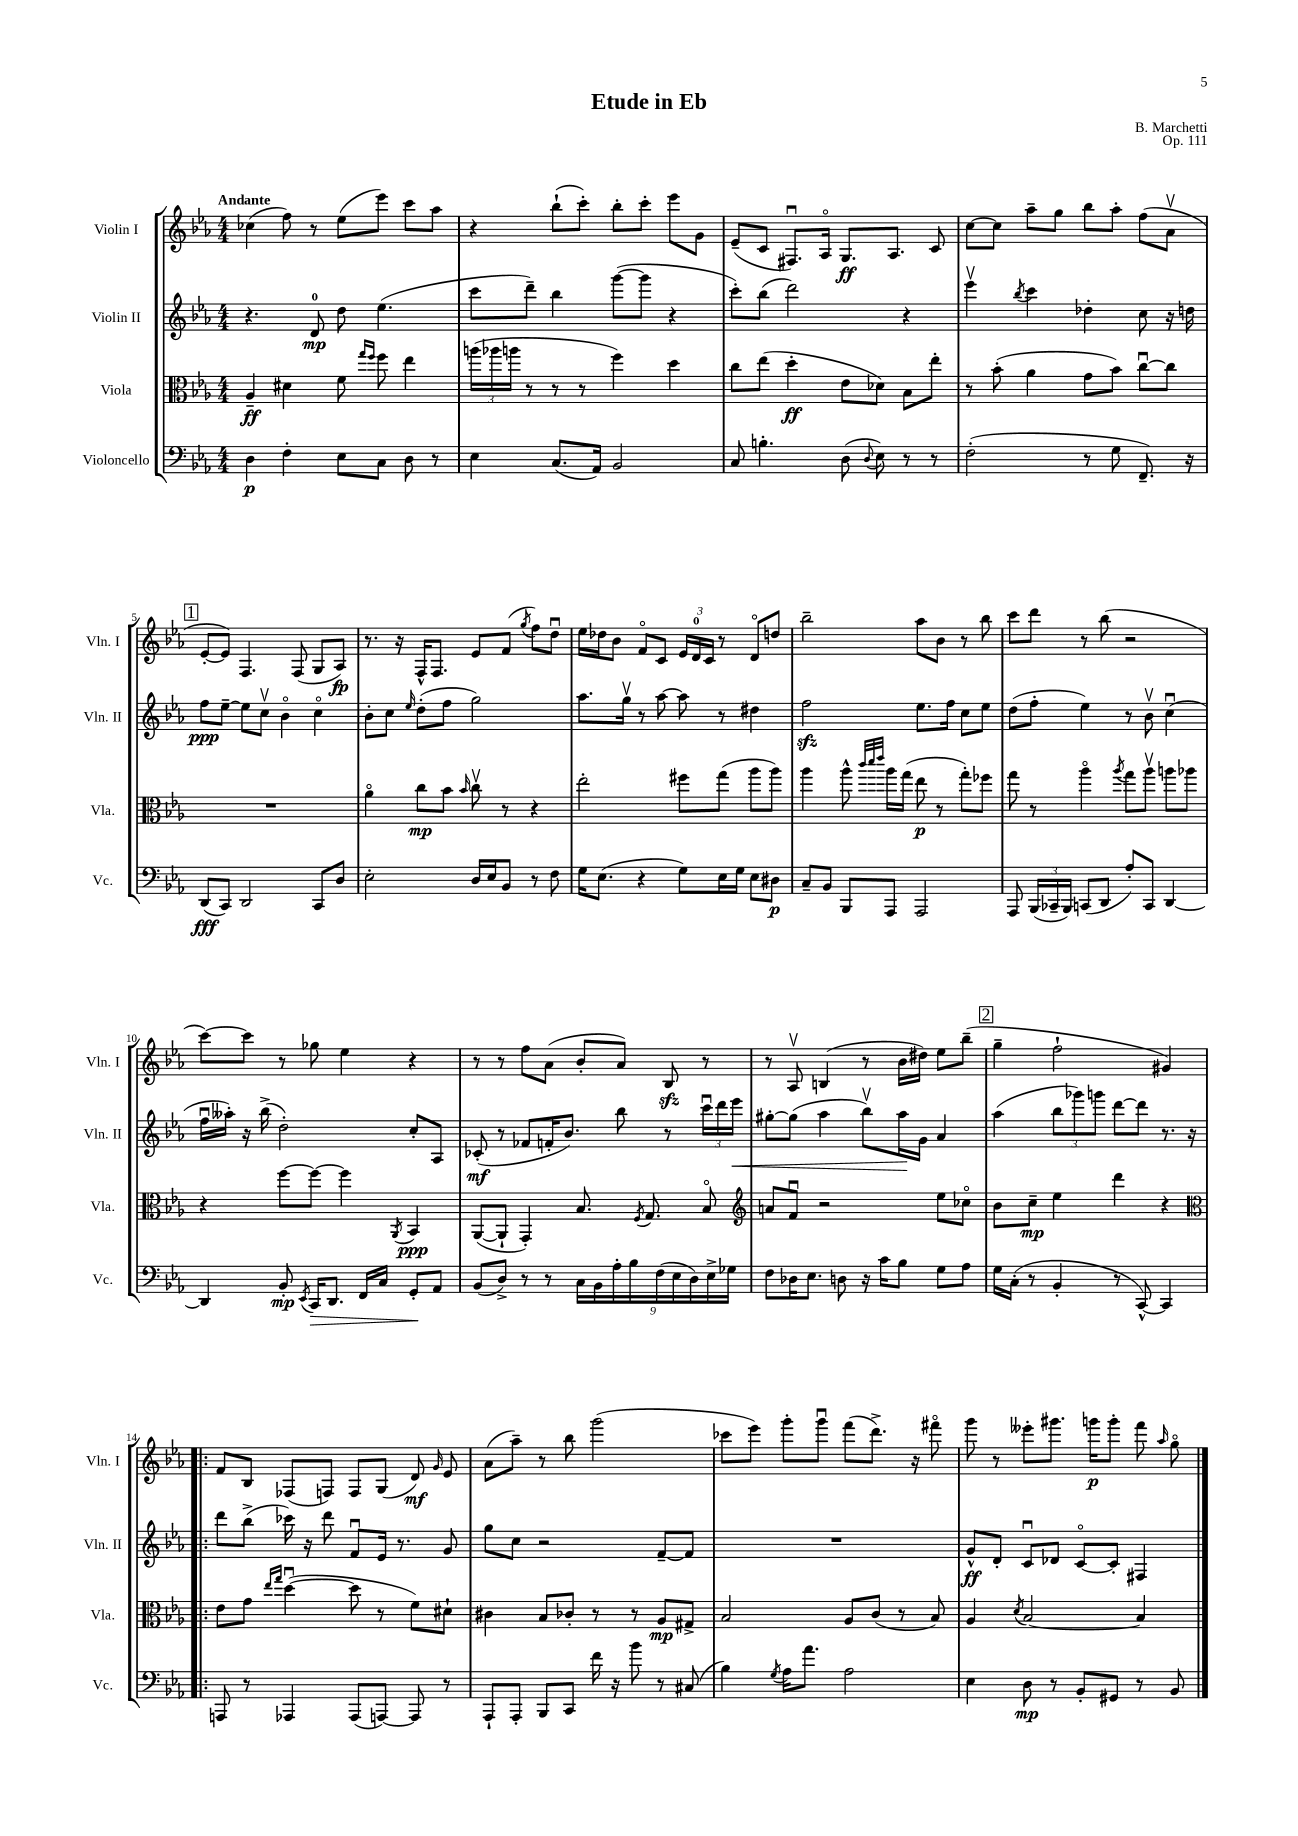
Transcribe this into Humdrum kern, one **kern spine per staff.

**kern	**dynam	**kern	**dynam	**kern	**dynam	**kern	**dynam
*part4	*part4	*part3	*part3	*part2	*part2	*part1	*part1
*staff4	*staff4	*staff3	*staff3	*staff2	*staff2	*staff1	*staff1
*I"Violoncello	*	*I"Viola	*	*I"Violin II	*	*I"Violin I	*
*I'Vc.	*	*I'Vla.	*	*I'Vln. II	*	*I'Vln. I	*
*clefF4	*	*clefC3	*	*clefG2	*	*clefG2	*
*k[b-e-a-]	*	*k[b-e-a-]	*	*k[b-e-a-]	*	*k[b-e-a-]	*
*M4/4	*	*M4/4	*	*M4/4	*	*M4/4	*
=1	=1	=1	=1	=1	=1	=1	=1
!	!	!	!	!	!	!LO:TX:a:B:t=Andante	!
4D\	p	4A-~/	ff	4.r	.	(4cc-X\	.
4F'\	.	4d#X\	.	.	.	8ff\)	.
.	.	.	.	8d/	mp	8r	.
8E-\L	.	8f\	.	8dd\	.	(8ee-\L	.
.	.	16qqgg/LL	.	.	.	.	.
.	.	16qqff/JJ	.	.	.	.	.
8C\J	.	8ff\	.	(4.ee-\	.	8eee-\J)	.
8D\	.	4ee-\	.	.	.	8ccc\L	.
8r	.	.	.	.	.	8aa-\J	.
=2	=2	=2	=2	=2	=2	=2	=2
4E-\	.	(24aan\LL	.	8ccc\L	.	4r	.
.	.	24aa-X\	.	.	.	.	.
.	.	24aan\JJ	.	.	.	.	.
.	.	8r	.	8ddd~\J)	.	.	.
(8.C/L	.	8r	.	4bb-\	.	(8bb-`\L	.
.	.	8r	.	.	.	8ccc'\J)	.
16AA-/Jk)	.	.	.	.	.	.	.
2BB-/	.	4ff\)	.	([8ggg\L	.	8bb-'\L	.
.	.	.	.	8ggg\J]	.	8ccc'\J	.
.	.	4dd\	.	4r	.	8eee-\L	.
.	.	.	.	.	.	8g\J	.
=3	=3	=3	=3	=3	=3	=3	=3
8C/	.	8cc\L	.	8ccc'\L)	.	(8e-~/L	.
4.Bn'\	.	(8ee-\J	.	(8bb-\J	.	8c/J	.
.	.	4dd'\	ff	2ddd\)	.	8.F#Xu/L)	.
.	.	.	.	.	.	16A-/Jk	.
(8D\	.	8e-\L	.	.	.	8.G/L	ff
8qqD/	.	.	.	.	.	.	.
8E-\)	.	8d-X\J)	.	.	.	.	.
.	.	.	.	.	.	8.A-/J	.
8r	.	8B-\L	.	4r	.	.	.
8r	.	8ee-'\J	.	.	.	8c/	.
=4	=4	=4	=4	=4	=4	=4	=4
(2F'\	.	8r	.	4eee-v\	.	[8cc\L	.
.	.	(8b-'\	.	.	.	8cc\J]	.
.	.	.	.	8qbb-/	.	.	.
.	.	4a-\	.	4ccc\	.	8aa-~\L	.
.	.	.	.	.	.	8gg\J	.
8r	.	8g\L	.	4dd-X'\	.	8bb-\L	.
8G\	.	8b-\J)	.	.	.	8aa-'\J	.
8.FF~/)	.	[8ccu\L	.	8cc\	.	(8ff\L	.
.	.	8cc\J]	.	16r	.	8a-v\J	.
16r	.	.	.	16ddn\	.	.	.
!!LO:LB:g=z
!!LO:REH:place=s1:t=1
=5	=5	=5	=5	=5	=5	=5	=5
(8DD/L	fff	1r	.	8ff\L	ppp	[8e-'/L	.
8CC/J)	.	.	.	[8ee-~\J	.	8e-/J])	.
2DD/	.	.	.	8ee-\L]	.	4.F/	.
.	.	.	.	8ccv\J	.	.	.
.	.	.	.	4b-\	.	.	.
.	.	.	.	.	.	(8F/	.
8CC/L	.	.	.	4cc\	.	8G/L	.
8D/J	.	.	.	.	.	8A-/J)	fp
=6	=6	=6	=6	=6	=6	=6	=6
2E-'\	.	4a-\	.	8b-'\L	.	8.r	.
.	.	.	.	8cc\J	.	.	.
.	.	.	.	.	.	16r	.
.	.	.	.	16qqee-/	.	.	.
.	.	8cc\L	mp	(8dd'\L	.	16F^^/KL	.
.	.	.	.	.	.	8.F/J	.
.	.	8b-\J	.	8ff\J	.	.	.
.	.	16qqb-/	.	.	.	.	.
16D/LL	.	8ccv\	.	2gg\)	.	8e-/L	.
16E-/J	.	.	.	.	.	.	.
8BB-/J	.	8r	.	.	.	(8f/J	.
.	.	.	.	.	.	8qgg/	.
8r	.	4r	.	.	.	8ff\L)	.
8F\	.	.	.	.	.	8ddu\J	.
=7	=7	=7	=7	=7	=7	=7	=7
16G\KL	.	2ee-'\	.	8.aa-\L	.	16ee-\LL	.
(8.E-\J	.	.	.	.	.	16dd-X\J	.
.	.	.	.	.	.	8b-\J	.
.	.	.	.	16ggv\Jk	.	.	.
4r	.	.	.	8r	.	8f/L	.
.	.	.	.	[8aa-\	.	8c/J	.
8G\L)	.	8ff#X\L	.	8aa-\]	.	24e-/LL	.
.	.	.	.	.	.	24d/	.
.	.	.	.	.	.	24c/JJ	.
16E-\L	.	(8gg\J	.	8r	.	8r	.
16G\JJ	.	.	.	.	.	.	.
8E-\L	.	8aa-\L	.	4dd#X\	.	8d/L	.
8D#X\J	p	8aa-\J)	.	.	.	8ddn/J	.
=8	=8	=8	=8	=8	=8	=8	=8
8C~/L	.	4aa-\	.	2ffzz\	.	2bb-~\	.
8BB-/J	.	.	.	.	.	.	.
8BBB-/L	.	8aa-^^\	.	.	.	.	.
.	.	32qqccc/LLL	.	.	.	.	.
.	.	32qqddd/	.	.	.	.	.
.	.	32qqeee-/JJJ	.	.	.	.	.
8AAA-/J	.	16aa-\LL	.	.	.	.	.
.	.	(16gg\JJ	.	.	.	.	.
2AAA-/	.	8ee-\	p	8.ee-\L	.	8aa-\L	.
.	.	8r	.	.	.	8b-\J	.
.	.	.	.	16ff\Jk	.	.	.
.	.	8gg'\L)	.	8cc\L	.	8r	.
.	.	8ff-X\J	.	8ee-\J	.	8bb-\	.
=9	=9	=9	=9	=9	=9	=9	=9
8AAA-/	.	8gg\	.	(8dd\L	.	8ccc\L	.
(24BBB-/LL	.	8r	.	8ff'\J	.	8ddd\J	.
24CC-X~/	.	.	.	.	.	.	.
24BBB-/JJ)	.	.	.	.	.	.	.
(8CCn/L	.	4aa-\	.	4ee-\)	.	8r	.
8DD/J	.	.	.	.	.	(8bb-\	.
.	.	8qaa-/	.	.	.	.	.
8A-'/L)	.	8gg\L	.	8r	.	2r	.
8CC/J	.	8aa-v\J	.	8b-v\	.	.	.
[4DD/	.	8aan\L	.	(4ccu\	.	.	.
.	.	8aa-X\J	.	.	.	.	.
!!LO:LB:g=z
=10	=10	=10	=10	=10	=10	=10	=10
4DD/]	.	4r	.	16ffu\LL	.	[8ccc\L)	.
.	.	.	.	16aa--X'\JJ)	.	.	.
.	.	.	.	16r	.	8ccc\J]	.
.	.	.	.	(16bb-^\	.	.	.
8BB-'/	mp	[8ff\L	.	2dd'\)	.	8r	.
8qEE-/	.	.	.	.	.	.	.
!	!LO:HP:b	!	!	!	!	!	!
16CC/KL	>	8ff\J_	.	.	.	8gg-X\	.
8.DD/J	.	.	.	.	.	.	.
.	.	4ff\]	.	.	.	4ee-\	.
16FF/LL	.	.	.	.	.	.	.
16C/JJ	.	.	.	.	.	.	.
.	.	8qAA-/	.	.	.	.	.
8GG'/L	.	4BB-/	ppp	8cc'/L	.	4r	.
8AA-/J	]	.	.	8A-/J	.	.	.
=11	=11	=11	=11	=11	=11	=11	=11
(8BB-/L	.	([8AA-/L	.	(8c-X'/	mf	8r	.
8D^/J)	.	8AA-`/J]	.	8r	.	8r	.
8r	.	4GG'/)	.	8f-X/L	.	8ff\L	.
8r	.	.	.	16fn'/K	.	(8a-\J	.
.	.	.	.	8.b-/J)	.	.	.
18C\LL	.	8.B-/	.	.	.	8b-'/L	.
18BB-\	.	.	.	.	.	.	.
18A-'\	.	.	.	.	.	.	.
.	.	.	.	8bb-\	.	8a-/J)	.
18B-\	.	.	.	.	.	.	.
.	.	8qF/	.	.	.	.	.
.	.	8.G/	.	.	.	.	.
(18F\	.	.	.	.	.	.	.
.	.	.	.	8r	.	8B-zz/	.
18E-\	.	.	.	.	.	.	.
18D\)	.	.	.	.	.	.	.
.	.	8B-/	.	24cccu\LL	.	8r	.
18E-^\	.	.	.	.	.	.	.
.	.	.	.	24ddd\	.	.	.
18G-X\JJ	.	.	.	.	.	.	.
!	!	!	!	!	!LO:HP:b	!	!
.	.	.	.	24eee-\JJ	<	.	.
=12	=12	=12	=12	=12	=12	=12	=12
*	*	*clefG2	*	*	*	*	*
8F\L	.	8an/L	.	[8gg#X'\L	.	8r	.
16D-X\K	.	8fu/J	.	(8gg#\J]	.	8A-v/	.
8.E-\J	.	.	.	.	.	.	.
.	.	2r	.	4aa-\	.	(4Bn/	.
8Dn\	.	.	.	.	.	.	.
16r	.	.	.	8bb-v\L)	.	8r	.
16c\KL	.	.	.	.	.	.	.
8B-\J	.	.	.	16aa-\L	.	16b-\LL	.
.	.	.	.	16g\JJ	[	16dd#X\JJ)	.
8G\L	.	8ee-\L	.	4a-/	.	8ee-\L	.
8A-\J	.	8cc-X\J	.	.	.	(8bb-~\J	.
!!LO:REH:place=s1:t=2
=13	=13	=13	=13	=13	=13	=13	=13
16G\LL	.	8b-\L	.	(4aa-\	.	4gg~\	.
(16C'\JJ	.	.	.	.	.	.	.
8r	.	8cc~\J	mp	.	.	.	.
4BB-'/	.	4ee-\	.	12bb-\L	.	2ff`\	.
.	.	.	.	12ggg-X\)	.	.	.
.	.	.	.	12gggn\J	.	.	.
8r	.	4ddd\	.	[8ddd\L	.	.	.
[8CC^^/)	.	.	.	8ddd\J]	.	.	.
4CC/]	.	4r	.	8.r	.	4g#X/)	.
.	.	.	.	16r	.	.	.
!!LO:LB:g=z
=14!|:	=14!|:	=14!|:	=14!|:	=14!|:	=14!|:	=14!|:	=14!|:
*	*	*clefC3	*	*	*	*	*
8AAAn/	.	8e-\L	.	8ddd\L	.	8f/L	.
8r	.	8g\J	.	(8bb-^\J	.	8B-/J	.
.	.	16qqee-/LL	.	.	.	.	.
.	.	16qqgg/JJ	.	.	.	.	.
4AAA-X/	.	([4ddu\	.	16ccc-X\)	.	(8F-X/L	.
.	.	.	.	16r	.	.	.
.	.	.	.	8ddd\	.	8Fn/J)	.
(8AAA-/L	.	8dd\]	.	8fu/L	.	8F/L	.
[8AAAn/J)	.	8r	.	16e-/Jk	.	(8G/J	.
.	.	.	.	8.r	.	.	.
8AAA/]	.	8f\L)	.	.	.	8d/)	mf
.	.	.	.	.	.	16qqg/	.
8r	.	8d#X`\J	.	8g/	.	8e-/	.
=15	=15	=15	=15	=15	=15	=15	=15
8AAA-`/L	.	4c#X\	.	8gg\L	.	(8a-\L	.
8AAA-'/J	.	.	.	8cc\J	.	8aa-~\J)	.
8BBB-/L	.	8B-/L	.	2r	.	8r	.
8CC/J	.	8c-X'/J	.	.	.	8bb-\	.
16f\	.	8r	.	.	.	(2ggg\	.
16r	.	.	.	.	.	.	.
8b-\	.	8r	.	.	.	.	.
8r	.	8A-/L	mp	[8f~/L	.	.	.
(8C#X/	.	8G#X^/J	.	8f/J]	.	.	.
=16	=16	=16	=16	=16	=16	=16	=16
4B-\)	.	2B-/	.	1r	.	8ccc-X\L	.
.	.	.	.	.	.	8eee-\J)	.
8qG/	.	.	.	.	.	.	.
16A-\KL	.	.	.	.	.	8ggg'\L	.
8.a-\J	.	.	.	.	.	.	.
.	.	.	.	.	.	8gggu\J	.
2A-\	.	8A-/L	.	.	.	(8fff\L	.
.	.	(8c/J	.	.	.	8.ddd^\J)	.
.	.	8r	.	.	.	.	.
.	.	.	.	.	.	16r	.
.	.	8B-/)	.	.	.	8fff#X\	.
=17	=17	=17	=17	=17	=17	=17	=17
4E-\	.	4A-/	.	8g^^/L	ff	8ggg\	.
.	.	.	.	8d'/J	.	8r	.
.	.	8qd/	.	.	.	.	.
8D\	mp	[2B-/	.	8cu/L	.	8eee--X'\L	.
8r	.	.	.	8d-X/J	.	8.ggg#X\J	.
8BB-'/L	.	.	.	[8c/L	.	.	.
.	.	.	.	.	.	16gggn\KL	p
8GG#X/J	.	.	.	8c'/J]	.	8ggg'\J	.
8r	.	4B-/]	.	4F#X/	.	8fff\	.
.	.	.	.	.	.	16qqaa-/	.
8BB-/	.	.	.	.	.	8gg\	.
==	==	==	==	==	==	==	==
*-	*-	*-	*-	*-	*-	*-	*-
